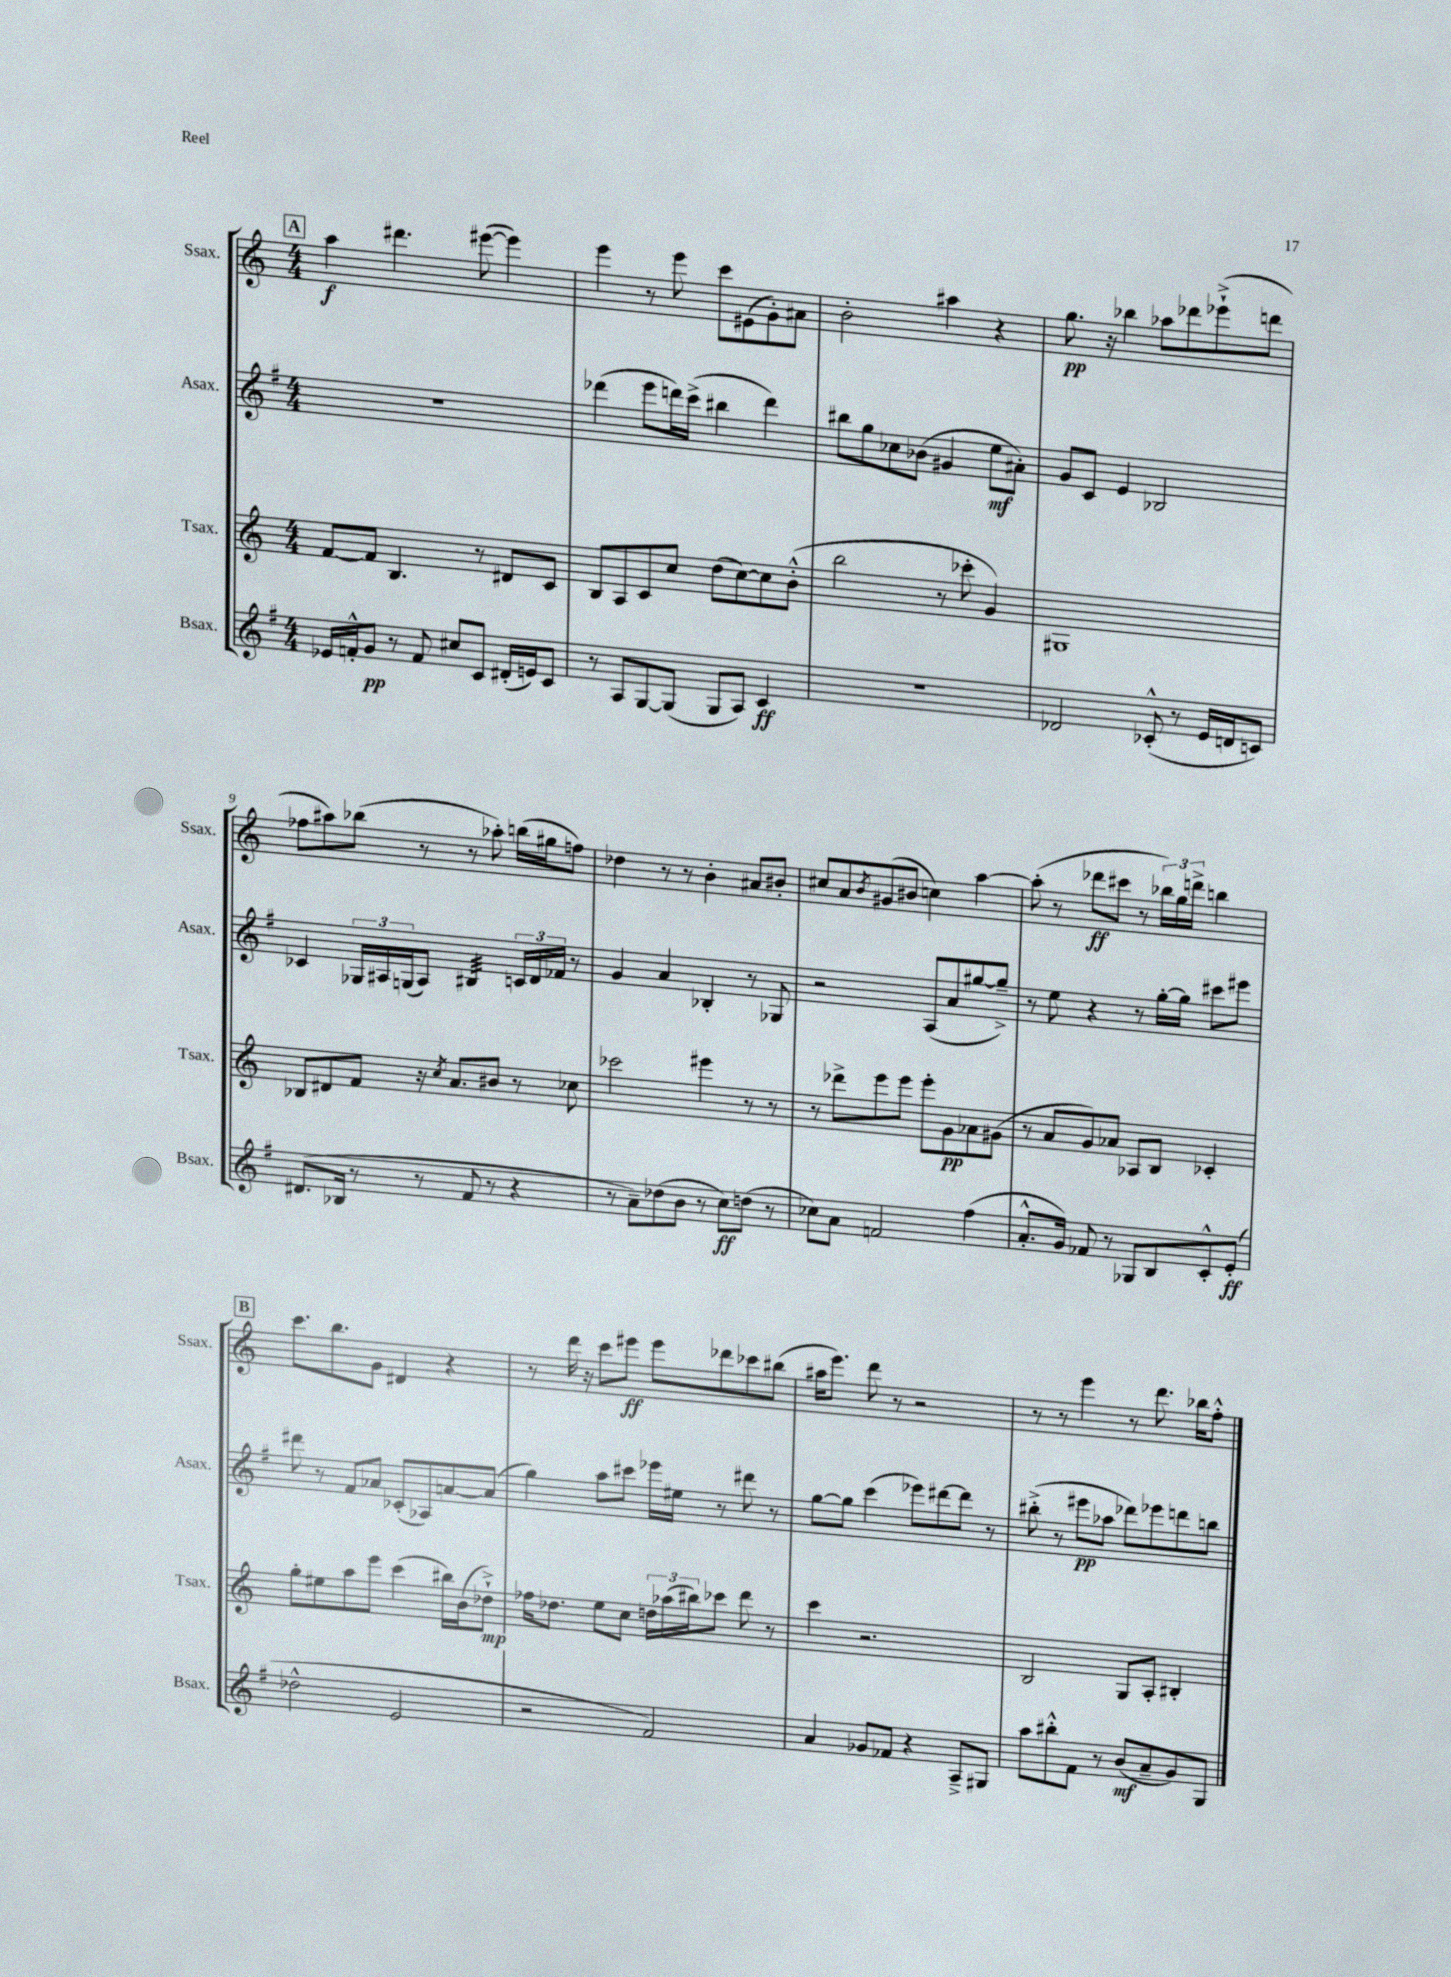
<<
\new StaffGroup <<
\new Staff = "s0" \with { instrumentName = "Ssax." shortInstrumentName = "Ssax." } {
    \clef treble \key c \major \numericTimeSignature \time 4/4
    \mark \markup { \box "A" } a''4\f dis'''4. eis'''8~( eis'''4) |
    e'''4 r8 e'''8 c'''8 eis'8( g'8-.) ais'8 |
    b'2-. ais''4 r4 |
    g''8.\pp r16 bes''4 aes''8 des'''8 ees'''8-!->( d'''8 |
    fes''8 ais''8) bes''8( r8 r8 aes''8-.) b''16( gis''16 f''8) |
    des''4 r8 r8 b'4-. ais'8 bis'8-. |
    cis''8 a'8 \acciaccatura { b'8 } gis'8( bis'8 c''4) a''4~ |
    a''8-.( r8 des'''8\ff cis'''8 r8 \tuplet 3/2 { bes''16) g''16 d'''16-> } b''4 |
    \mark \markup { \box "B" } c'''8. b''8. g'8 dis'4 r4 |
    r8 d'''16 r16 c'''8 eis'''8\ff eis'''8 des'''8 ces'''8 bis''8( |
    ais''16 e'''8.) d'''8 r8 r2 |
    r8 r8 e'''4 r8 d'''8. bes''16 f''8-.-^ \bar "|." |
}
\new Staff = "s1" \with { instrumentName = "Asax." shortInstrumentName = "Asax." } {
    \clef treble \key g \major \numericTimeSignature \time 4/4
    \mark \markup { \box "A" } R1 |
    des'''4( e'''8 d'''16) c'''16->( bis''4 d'''4) |
    bis''8 g''8 ces''8 bes'8( gis'4 e''8\mf ais'8-.) |
    g'8 c'8 e'4 bes2 |
    ces'4 \tuplet 3/2 { ges16 ais16 g16( } ais8) bis4:32 \tuplet 3/2 { c'16 d'16 fes'16 } r8 |
    g'4 a'4 bes4-. r8 ges8 |
    r2 a8( a'8 gis''8~ gis''8--->) |
    r8 e''8 r4 r8 g''16~-. g''16 cis'''8 eis'''8 |
    \mark \markup { \box "B" } dis'''8 r8 fis'8 aes'8 ces'8-.( aes8) a'8~ a'8( |
    g''4) a''8 cis'''8 ees'''16 eis''16 r8 dis'''8 r8 |
    g''8~ g''8 c'''4( ees'''8) dis'''8~ dis'''8 r8 |
    bis''8-.->( r8 eis'''8\pp aes''8 des'''8) ees'''8 d'''8 b''8 \bar "|." |
}
\new Staff = "s2" \with { instrumentName = "Tsax." shortInstrumentName = "Tsax." } {
    \clef treble \key c \major \numericTimeSignature \time 4/4
    \mark \markup { \box "A" } f'8~ f'8 b4. r8 dis'8 c'8 |
    b8 a8 c'8 c''8 d''8( c''8~) c''8 b'8-.-^( |
    b''2 r8 ces'''8-. g'4) |
    gis1 |
    bes8 dis'8 f'8 r16 \acciaccatura { c''8 } a'8. bis'8 r8 ces''8 |
    ces'''2 eis'''4 r8 r8 |
    r8 des'''8-> e'''8 e'''8 e'''8-. g'8\pp aes'8 gis'8( |
    r8 a'8 g'8) aes'8 aes8 b8 ces'4-. |
    \mark \markup { \box "B" } g''8-. eis''8 a''8 e'''8 c'''4( bis''16) b'16( des''8-!->\mp) |
    fes''16 des''8. e''8 c''8 \tuplet 3/2 { d''16 aes''16( bis''16) } ces'''8 d'''8 r8 |
    c'''4 r2. |
    b2 g8 a8-. bis4-. \bar "|." |
}
\new Staff = "s3" \with { instrumentName = "Bsax." shortInstrumentName = "Bsax." } {
    \clef treble \key g \major \numericTimeSignature \time 4/4
    \mark \markup { \box "A" } ees'16 f'16-.-^ g'8\pp r8 f'8 cis''8 c'8 dis'16-.( e'16) c'8 |
    r8 a8 g8~ g8( g8 a8) c'4\ff |
    R1 |
    des'2 ces'8-.-^( r8 e'16 d'16 c'8) |
    dis'8.( bes16 r8 r8 fis'8 r8 r4 |
    r8 a'8--) des''8( b'8 r8 c''8\ff) d''8( r8 |
    ces''8) a'8 f'2 fis''4( |
    a'8.-.-^ g'16) fes'8 r8 ges8 b8 c'8-.-^ e'8-.\ff( |
    \mark \markup { \box "B" } des''2-^ e'2 |
    r2 fis'2) |
    a'4 ges'8 fes'8 r4 a8---> gis8 |
    a''8 bis''8-.-^ fis'8 r8 b'8\mf( a'8-- g'8) g8 \bar "|." |
}
>>
>>
\layout { \context { \Score currentBarNumber = #5 } }
